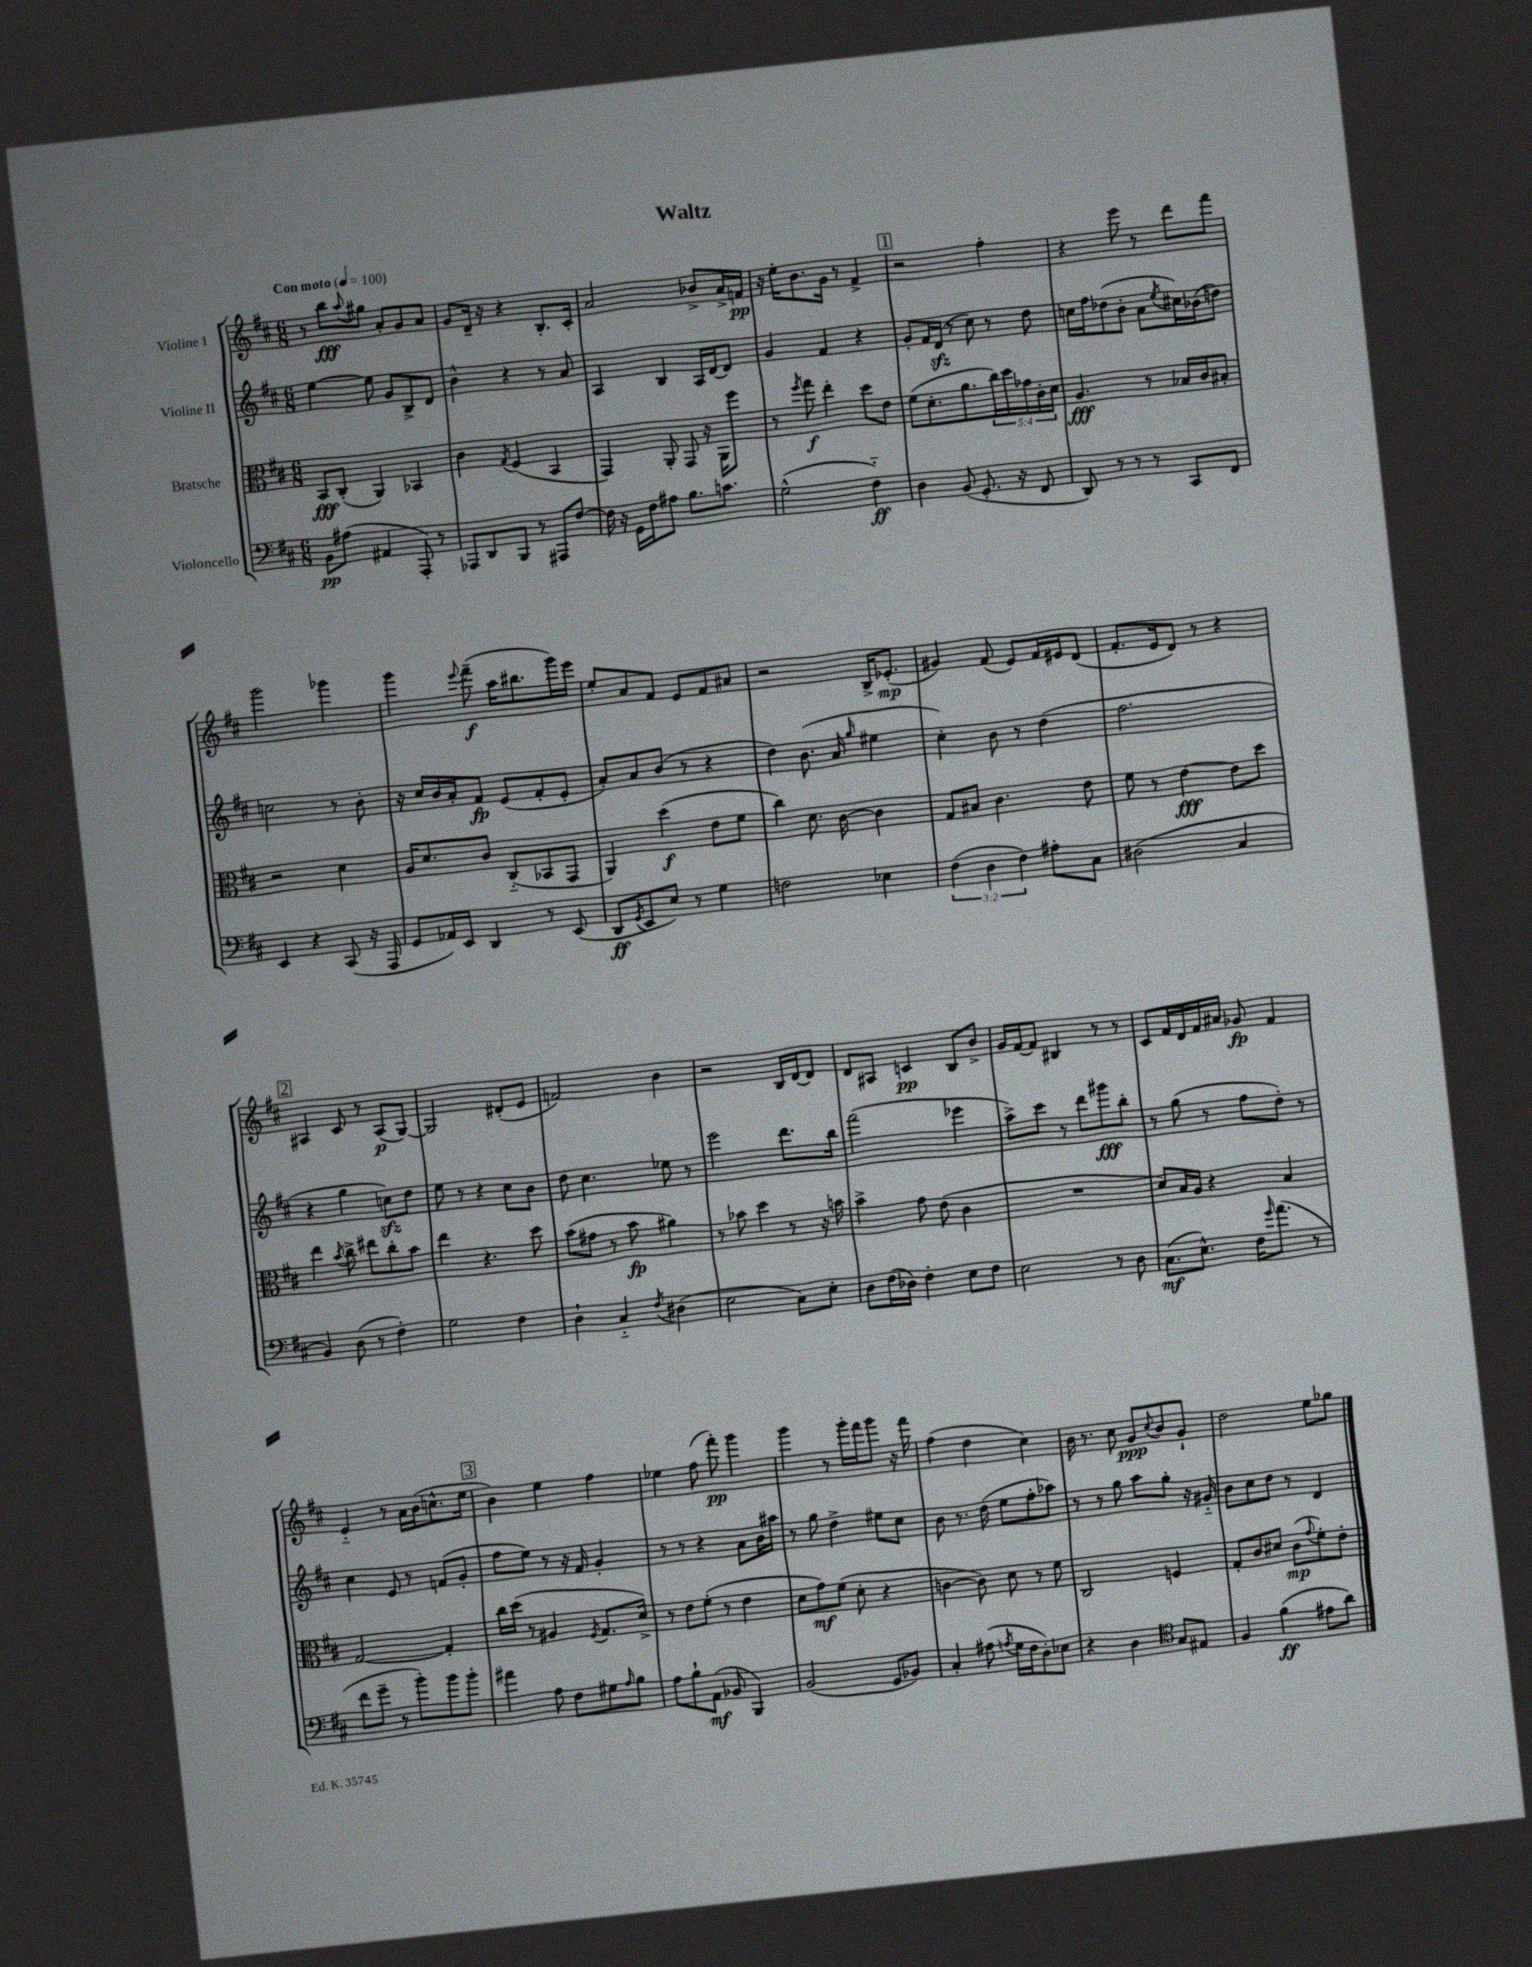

**kern	**kern	**kern	**kern
*staff4	*staff3	*staff2	*staff1
*clefF4	*clefC3	*clefG2	*clefG2
*k[f#c#]	*k[f#c#]	*k[f#c#]	*k[f#c#]
*M6/8	*M6/8	*M6/8	*M6/8
*MM100	*MM100	*MM100	*MM100
8BB	8BB	[4ee	8r
(8A#	(8C#'	.	8bb
.	.	.	8qqaa
4AA#	4AA)	8ee]	8gg#
.	.	8g	8a'
8AAA')	4BB-	8B^	8g
8r	.	8d	8a
=	=	=	=
8AAA-	4c#	4b^^	8g
8DD	.	.	16d~
.	.	.	16r
.	8qG	.	.
8BBB	(4F#	4r	4r
8r	.	.	.
8AAA#	4BB	8r	8.B'
[8F#	.	8a	.
.	.	.	16c#'
=	=	=	=
16F#]	4GG)	4A	2a
16r	.	.	.
16GG	.	.	.
16F#	.	.	.
8A#	8AA'	4B	.
8.B	8GG	.	.
.	16r	16A	8b-^
8.c	16AA	[16d	.
.	8ff#	8d]	16a^
.	.	.	16f
=	=	=	=
(2G^^	8r	4g	16r
.	.	.	16ee'
.	8qff#	.	.
.	8gg	.	8.b
.	4ee'	4f#	.
.	.	.	16g
.	.	.	8r
4F#'~)	8dd	4r	4f#^
.	8e	.	.
=	=	=	=
4D	(8f#	8g'	2r
.	8.d'	16f#	.
.	.	(16d	.
(8BB	.	8r	.
.	8.a	.	.
8.GG'	.	8cc#)	.
.	20cc#)	8r	4ff#'
.	20dd	.	.
16r	.	.	.
.	20g-	.	.
8FF#	.	8dd	.
.	20c#'	.	.
.	20d	.	.
=	=	=	=
8DD)	4.A	16cc	4r
.	.	16ff#	.
8r	.	(8dd-	.
8r	.	8b'	8eee
8r	8r	8a	8r
.	.	8qee	.
8CC#	16B-	16cc#)	8ddd
.	16c#	(16b-	.
8FF#	8B#'	8dd)	8fff#
=	=	=	=
4EE	2r	2cc	2ggg
4r	.	.	.
(8CC#	4d	8r	4ggg-
16r	.	8b'	.
16AAA	.	.	.
=	=	=	=
8GG	16A	16r	4ggg
.	8.d	16cc#	.
16AA-)	.	16b	.
16EE	.	16a'	.
.	.	.	8qqeee
4DD	8c#	8f#	(8fff#~
.	(8C#'~	(8e	16aa
.	.	.	8.bb#
8r	8BB-	8f#'	.
(8EE	8GG	8e'	16ggg)
.	.	.	16eee
=	=	=	=
8DD	4AA)	8a')	8ee'
8qGG	.	.	.
8EE	.	8a	8a
8E)	(4dd	(8b	8f#
8r	.	8r	8e
4G	8e	4r	8f#
.	8f#	.	8a#
=	=	=	=
2F	4cc#)	4dd)	2r
.	8.d	(8.b	.
.	[16c#	16a	.
.	.	16qqgg	.
4E-	4c#]	4ee#	16B^
.	.	.	(8.e-'
=	=	=	=
(6F#	8G	4cc#')	4g#)
.	8B#	.	.
6D	.	.	.
.	4.c#	8b	(8f#
6F#)	.	.	.
.	.	8r	8e)
8A#'	.	(4dd	16f#
.	.	.	16e#
8C#	8e	.	(8d
=	=	=	=
(2D#	8f#	2.ff#	8.f#'
.	8r	.	.
.	.	.	16e
.	[4e	.	8d)
.	.	.	8r
4C#	8e]	.	4r
.	8dd	.	.
=	=	=	=
4BB)	4ee	4r	4A#
.	8qb	.	.
(8D	8cc#^	4gg	8c#
8r	8ee#	.	8r
4F#')	8cc#'	8cc)	(8A#
.	8b	8dd	[8G)
=	=	=	=
2G	4ee	8ee	2G]
.	.	8r	.
.	4.r	4r	.
4F#	.	8cc#	(8d#'
.	8dd	8b	8e
=	=	=	=
4D`	(8b	8dd	2f)
.	8g#	4.cc#	.
4C#'~	8r	.	.
.	8b	.	.
8qF#	.	.	.
(4D#	4a#)	8ee-	4b
.	.	8r	.
=	=	=	=
2E	8r	2eee	2r
.	8b-	.	.
.	4dd	.	.
8C#)	8r	8.ddd	16B
.	.	.	[16d
8E'	16r	.	8d]
.	16b	16bb	.
=	=	=	=
8D	4b^	(2fff#	8d
(16F#	.	.	8A#
16D-)	.	.	.
4F#'	8g	.	4c
.	(8e	.	.
8E	4c#	4eee-	8B
8F#	.	.	8b^
=	=	=	=
2E	2.r	8aa^)	16g
.	.	.	[16f#
.	.	8ccc#	8f#]
.	.	8r	4B#
.	.	8ddd	.
8r	.	8ggg#	8r
8D	.	8bb'	8r
=	=	=	=
(8.C#	8d)	8r	8c#
.	16B	(8gg	16f#
8.E^^)	16A	.	16d
.	4r	8r	16f#
.	.	.	16a#
16F#	.	8ff#	8g-
16qqg	.	.	.
(8.a	.	.	.
.	4B	8dd')	4f#
8r	.	8r	.
=	=	=	=
8f#	[2G	4cc#	4e'~
8g~	.	.	.
8r	.	8e	8r
8b')	.	8r	16a
.	.	.	(16b
8b	4G']	(8f	8.cc^^
8b'	.	8g'	.
.	.	.	16ee
=	=	=	=
4a#	16cc#	8ff#	4b)
.	(16dd	.	.
.	8r	8ee)	.
8A	4A#	8r	4ee
8F#	.	16r	.
.	.	16f#	.
.	8qF#	.	.
8G#	8.G	4g'	4ff#
16qqA	.	.	.
8B	.	.	.
.	16d^)	.	.
=	=	=	=
8A	8r	8r	4ee-
8B`	8e	8r	.
(8AA	(8f#'	4r	(8ff#
8BB-	8r	.	8fff#')
4BBB)	4e	8a	4ggg
.	.	16b	.
.	.	16aa#	.
=	=	=	=
(2BB	8d	8r	4ggg
.	8g)	8gg	.
.	(8f#	4dd^	8r
.	8d'	.	16ggg'
.	.	.	16fff#
8GG	4r	8ee#	8ggg
8BB-)	.	8cc#	16r
.	.	.	16fff#
=	=	=	=
4C#'	[4c	8b	(4ff#
.	.	8.r	.
(8A#	8c])	.	4dd
.	.	(16dd	.
8qA	.	.	.
16G	8d	8ee	.
16F#	.	.	.
8D')	8r	8ff#'	4cc#)
8E-	8f#	8aa-)	.
=	=	=	=
4r	2C#	8r	16b
.	.	.	8.r
.	.	8r	.
4D	.	8gg	8cc#
.	.	8aa	8g
*clefC4	*	*	*
.	.	.	8qqcc#
8G	4F	8gg'	8b
8E#	.	16r	8g`
.	.	16g#'~	.
=	=	=	=
4F#	8G'	8b	2dd
.	8c#	8cc#	.
(4f#	8d#	8dd	.
.	(8c#	8r	.
.	8qqg	.	.
8e#	8f#')	4d	8ee
8a)	8e'	.	8gg-
==	==	==	==
*-	*-	*-	*-
